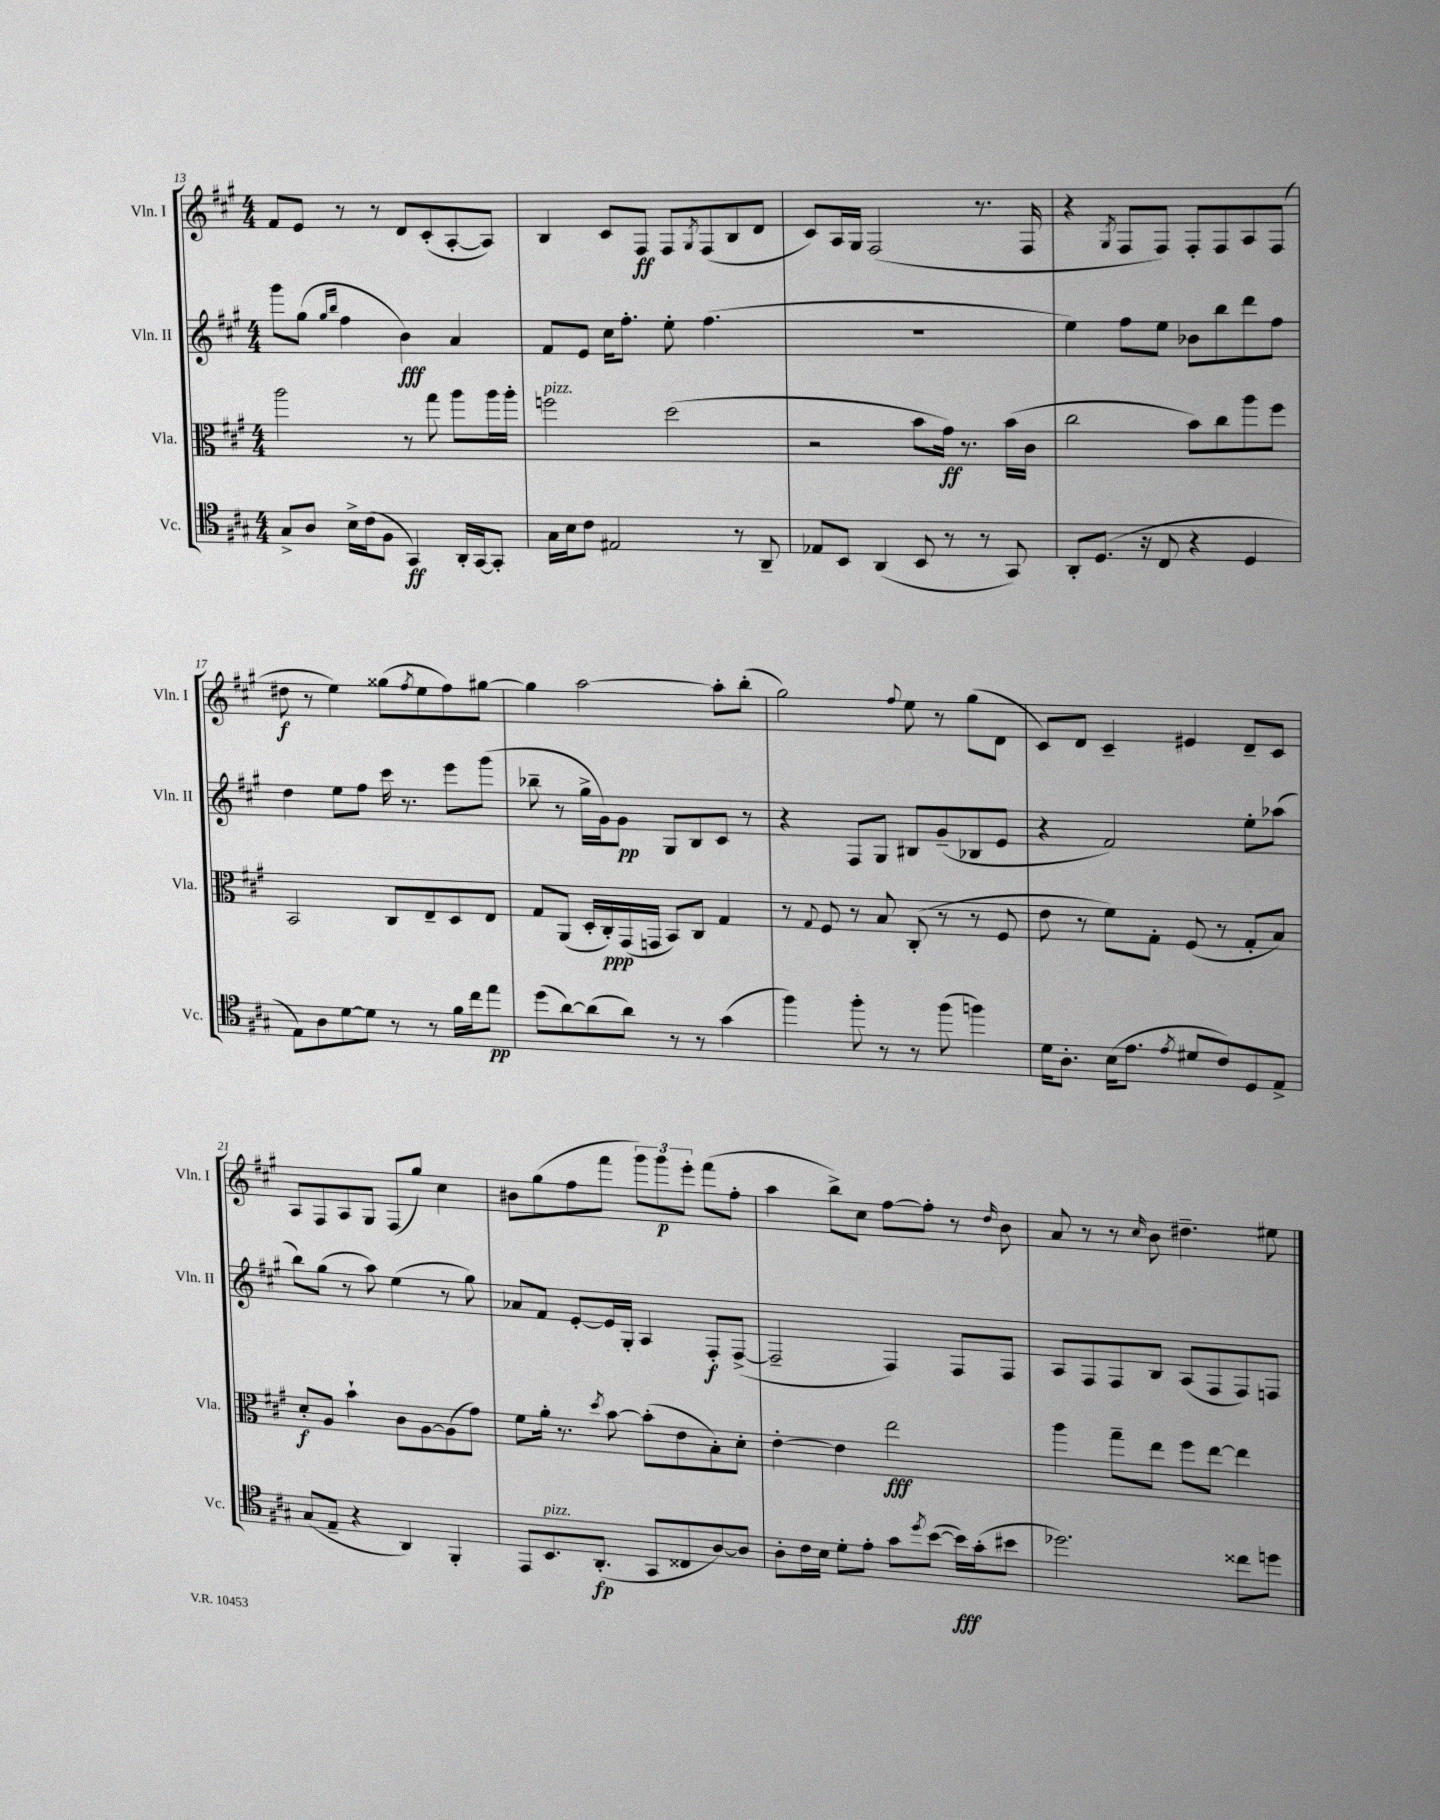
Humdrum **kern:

**kern	**dynam	**kern	**dynam	**kern	**dynam	**kern	**dynam
*part4	*part4	*part3	*part3	*part2	*part2	*part1	*part1
*staff4	*staff4	*staff3	*staff3	*staff2	*staff2	*staff1	*staff1
*I"Vc.	*	*I"Vla.	*	*I"Vln. II	*	*I"Vln. I	*
*I'Vc.	*	*I'Vla.	*	*I'Vln. II	*	*I'Vln. I	*
*clefC4	*	*clefC3	*	*clefG2	*	*clefG2	*
*k[f#c#g#]	*	*k[f#c#g#]	*	*k[f#c#g#]	*	*k[f#c#g#]	*
*M4/4	*	*M4/4	*	*M4/4	*	*M4/4	*
=13	=13	=13	=13	=13	=13	=13	=13
8G#^/L	.	2aa\	.	8ggg#\L	.	8f#/L	.
8A/J	.	.	.	(8gg#\J	.	8e/J	.
.	.	.	.	16qqgg#/LL	.	.	.
.	.	.	.	16qqbb/JJ	.	.	.
16B^\LL	.	.	.	4ff#\	.	8r	.
(16c#\J	.	.	.	.	.	.	.
8F#\J	.	.	.	.	.	8r	.
4GG#/)	ff	8r	.	4b\)	fff	8d/L	.
.	.	8gg#\	.	.	.	(8c#'/	.
16AA'/LL	.	8aa\L	.	4a/	.	[8A'/	.
[16GG#/J	.	.	.	.	.	.	.
8GG#'/J]	.	16aa\L	.	.	.	8A/J])	.
.	.	16aa'\JJ	.	.	.	.	.
=14	=14	=14	=14	=14	=14	=14	=14
!	!	!LO:TX:a:i:t=pizz.	!	!	!	!	!
16G#\LL	.	2ffn\	.	8f#/L	.	4B/	.
16B\J	.	.	.	.	.	.	.
8c#\J	.	.	.	8e/J	.	.	.
2E#X/	.	.	.	16cc#\KL	.	8c#/L	.
.	.	.	.	8.ff#'\J	.	.	.
.	.	.	.	.	.	8F#/J	ff
.	.	(2dd\	.	8ee'\	.	8F#/L	.
.	.	.	.	.	.	8qG#/	.
.	.	.	.	(4.ff#\	.	(8F#/	.
8r	.	.	.	.	.	8B/	.
8AA~/	.	.	.	.	.	8d/J	.
=15	=15	=15	=15	=15	=15	=15	=15
8E-X/L	.	2r	.	1r	.	8c#/L)	.
8BB/J	.	.	.	.	.	16A/L	.
.	.	.	.	.	.	16G#/JJ	.
(4AA/	.	.	.	.	.	(2F#/	.
8BB/	.	8b\L	.	.	.	.	.
8r	.	16g#\Jk)	ff	.	.	.	.
.	.	8.r	.	.	.	.	.
8r	.	.	.	.	.	8.r	.
8GG#/)	.	(16b\LL	.	.	.	.	.
.	.	16c#\JJ	.	.	.	16F#/	.
=16	=16	=16	=16	=16	=16	=16	=16
8AA'/L	.	2cc#\	.	4ee\)	.	4r	.
(8.D/J	.	.	.	.	.	.	.
.	.	.	.	.	.	8qG#/	.
.	.	.	.	8ff#\L	.	8F#/L	.
16r	.	.	.	.	.	.	.
8C#/	.	.	.	8ee\J	.	8F#/J)	.
4r	.	8b\L)	.	8b-X\L	.	8F#'/L	.
.	.	8cc#\	.	8bb\	.	8F#/	.
4D/	.	8aa\	.	8ddd\	.	8A/	.
.	.	8ff#\J	.	8ff#\J	.	(8F#/J	.
!!LO:LB:g=z
=17	=17	=17	=17	=17	=17	=17	=17
8E\L)	.	2BB/	.	4dd\	.	8dd#X\	f
8A\	.	.	.	.	.	8r	.
[8d\	.	.	.	8ee\L	.	4ee\)	.
8d\J]	.	.	.	8ff#\J	.	.	.
8r	.	8C#/L	.	16ccc#\	.	(8gg##X\L	.
.	.	.	.	8.r	.	.	.
.	.	.	.	.	.	8qff#/	.
8r	.	8E~/	.	.	.	8ee\	.
16f#\LL	.	8D/	.	8eee\L	.	8ff#\)	.
16cc#\J	.	.	.	.	.	.	.
8ee\J	pp	8E/J	.	(8ggg#\J	.	[8gg#X\J	.
=18	=18	=18	=18	=18	=18	=18	=18
(8dd\L	.	8G#/L	.	8bb-X~\	.	4gg#\]	.
[8a\)	.	(8AA/J	.	8r	.	.	.
(8a\]	.	16D'/LL	.	16gg#^\LL	.	[2aa\	.
.	.	16C#'/)	ppp	16g#\J)	.	.	.
8a\J)	.	(16GG#/	.	8g#\J	pp	.	.
.	.	16GGn/JJ	.	.	.	.	.
8r	.	8BB/L)	.	8G#/L	.	.	.
8r	.	8C#/J	.	8B/	.	.	.
(4g#\	.	4G#/	.	8c#/J	.	8aa'\L]	.
.	.	.	.	8r	.	(8bb'\J	.
=19	=19	=19	=19	=19	=19	=19	=19
4ff#\)	.	8r	.	4r	.	2gg#\)	.
.	.	8qqG#/	.	.	.	.	.
.	.	8F#/	.	.	.	.	.
8ff#'\	.	8r	.	8F#/L	.	.	.
8r	.	8B/	.	8G#/J	.	.	.
.	.	.	.	.	.	8qqff#/	.
8r	.	(8C#'/	.	8B#X/L	.	8ee\	.
(8ff#\	.	8r	.	(8g#~/	.	8r	.
4ffn\)	.	8r	.	8B-X/	.	(8gg#\L	.
.	.	8F#/	.	8e/J	.	8d\J	.
=20	=20	=20	=20	=20	=20	=20	=20
16d\KL	.	8e\	.	4r	.	8c#/L)	.
8.A'\J	.	.	.	.	.	.	.
.	.	8r	.	.	.	8d/J	.
(16B\KL	.	8f#\L)	.	2f#/)	.	4c#~/	.
8.e\J	.	.	.	.	.	.	.
.	.	8G#'\J	.	.	.	.	.
8qe/	.	.	.	.	.	.	.
8d#X/L	.	(8F#/	.	.	.	4e#X/	.
8c#/)	.	8r	.	.	.	.	.
8D/	.	8G#'/L	.	8ee'\L	.	8d~/L	.
8E^/J	.	8B/J)	.	(8aa-X\J	.	8c#/J	.
!!LO:LB:g=z
=21	=21	=21	=21	=21	=21	=21	=21
(8G#/L	.	8d'/L	f	8bb\L)	.	8A/L	.
8E~/J	.	8A/J	.	(8gg#\J	.	8F#/	.
4r	.	4b`\	.	8r	.	8A/	.
.	.	.	.	8aa\)	.	8G#/J	.
4AA/)	.	8c#\L	.	(4ee\	.	(8F#/L	.
.	.	[8A\	.	.	.	8gg#/J)	.
4FF#'/	.	(8A\]	.	8r	.	4cc#\	.
.	.	8g#\J)	.	8gg#\)	.	.	.
=22	=22	=22	=22	=22	=22	=22	=22
8EE/L	.	8f#\L	.	8a-X/L	.	8b#X\L	.
!LO:TX:a:i:t=pizz.	!	!	!	!	!	!	!
8.BB/	.	16a'\Jk	.	8f#/J	.	(8gg#\	.
.	.	8.r	.	.	.	.	.
.	.	.	.	[8e'/L	.	8ff#\	.
(8.AA'/J	fp	.	.	.	.	.	.
.	.	8qdd/	.	.	.	.	.
.	.	[8b\	.	16e/L]	.	8fff#\J	.
.	.	.	.	16G#'/JJ	.	.	.
8GG#/L	.	(8b'\L]	.	4A/	.	12ggg#\L)	.
.	.	.	.	.	.	12ggg#\	p
8C##X/	.	8e\	.	.	.	.	.
.	.	.	.	.	.	12eee'\J	.
[8A/)	.	8B'\)	.	8F#'/L	f	(8fff#\L	.
8A/J]	.	8d'\J	.	([8F#^/J	.	8ff#'\J	.
=23	=23	=23	=23	=23	=23	=23	=23
8A'\L	.	[4e'\	.	2F#~/]	.	4aa\	.
16c#\L	.	.	.	.	.	.	.
16B\JJ	.	.	.	.	.	.	.
8d'\L	.	4e\]	.	.	.	8bb^\L)	.
8e'\J	.	.	.	.	.	8cc#\J	.
8g#\L	.	2ee\	fff	4F#/)	.	[8ff#\L	.
8qdd/	.	.	.	.	.	.	.
([8b\J	.	.	.	.	.	8ff#'\J]	.
16b\LL])	fff	.	.	8F#/L	.	8r	.
(16g#'\J	.	.	.	.	.	.	.
.	.	.	.	.	.	16qqdd/	.
8b#X\J	.	.	.	8F#/J	.	8b\	.
=24	=24	=24	=24	=24	=24	=24	=24
2.dd-X\)	.	4aa\	.	8A/L	.	8a/	.
.	.	.	.	8F#/	.	8r	.
.	.	8gg#~\L	.	8F#/	.	8r	.
.	.	.	.	.	.	16qqcc#/	.
.	.	8ee\J	.	8B/J	.	8b\	.
.	.	8ff#\L	.	(8A/L	.	4.dd#X~\	.
.	.	[8ee\J	.	8F#/	.	.	.
8cc##X\L	.	4ee\]	.	8F#/)	.	.	.
8ddn\J	.	.	.	8Fn/J	.	8ee#X\	.
==	==	==	==	==	==	==	==
*-	*-	*-	*-	*-	*-	*-	*-
